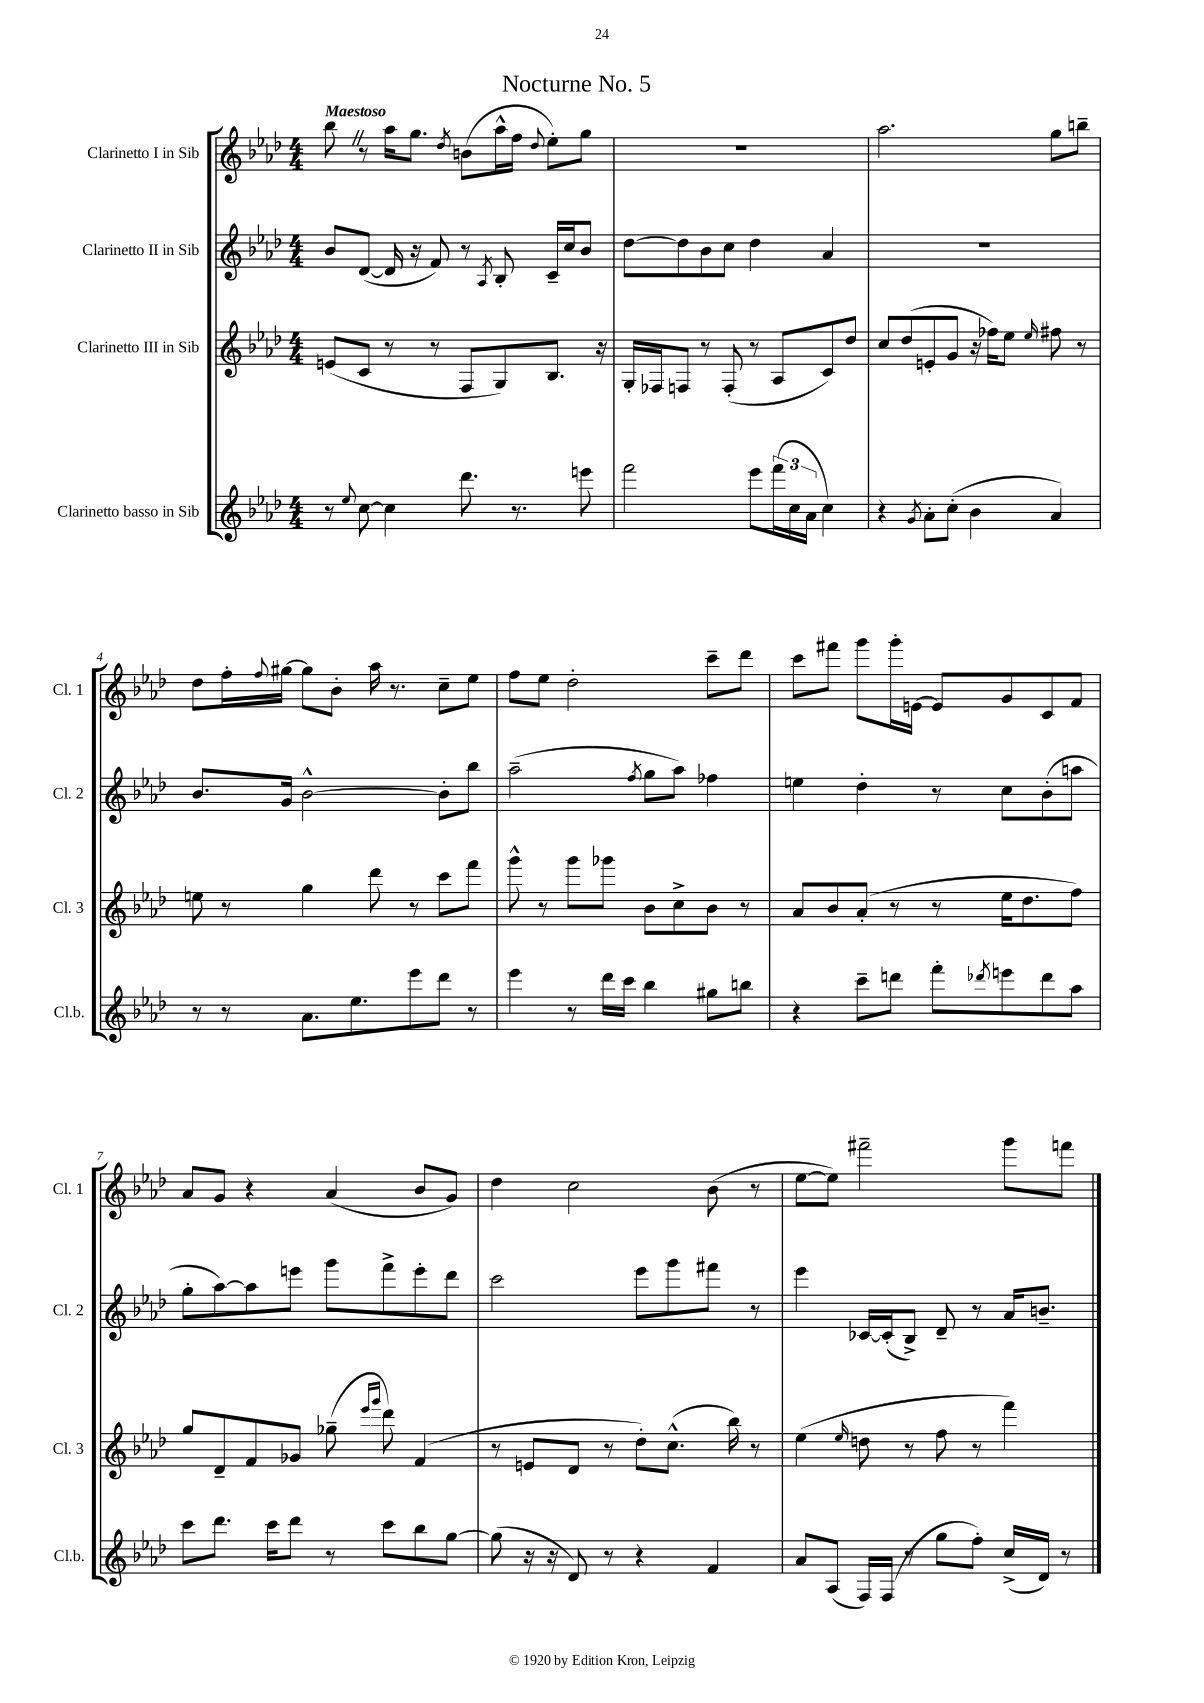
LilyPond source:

\header { title = "Nocturne No. 5" }
<<
\new StaffGroup <<
\new Staff = "s0" \with { instrumentName = "Clarinetto I in Sib" shortInstrumentName = "Cl. 1" } {
    \clef treble \key aes \major \numericTimeSignature \time 4/4 \tempo "Maestoso"
    bes''8 \once \override BreathingSign.text = \markup { \musicglyph "scripts.caesura.straight" } \breathe r8 aes''16 g''8. \acciaccatura { des''8 } b'8( aes''16-^ f''16 \appoggiatura { des''8 } ees''8-.) g''8 |
    R1 |
    aes''2. g''8 b''8-- |
    des''8 f''16-. \appoggiatura { f''8 } gis''16~ gis''8 bes'8-. aes''16 r8. c''8-- ees''8 |
    f''8 ees''8 des''2-. c'''8-- des'''8 |
    c'''8 fis'''8 g'''8 g'''16-. e'16~ e'8 g'8 c'8 f'8 |
    aes'8 g'8 r4 aes'4( bes'8 g'8) |
    des''4 c''2 bes'8( r8 |
    ees''8~ ees''8) fis'''2-- g'''8 f'''8 \bar "|." |
}
\new Staff = "s1" \with { instrumentName = "Clarinetto II in Sib" shortInstrumentName = "Cl. 2" } {
    \clef treble \key aes \major \numericTimeSignature \time 4/4
    bes'8 des'8~( des'16 r16 f'8) r8 \acciaccatura { aes8 } bes8-. c'16-- c''16 bes'8 |
    des''8~ des''8 bes'8 c''8 des''4 aes'4 |
    R1 |
    bes'8. g'16 bes'2~-^ bes'8-. bes''8 |
    aes''2--( \acciaccatura { f''8 } g''8 aes''8) fes''4 |
    e''4 des''4-. r8 c''8 bes'8-.( a''8 |
    g''8-. aes''8~) aes''8 e'''8 g'''8 f'''8-> e'''8-. des'''8 |
    c'''2 ees'''8 g'''8 fis'''8 r8 |
    ees'''4 ces'16~ ces'16-.( bes8->) des'8-- r8 aes'16 b'8.-- \bar "|." |
}
\new Staff = "s2" \with { instrumentName = "Clarinetto III in Sib" shortInstrumentName = "Cl. 3" } {
    \clef treble \key aes \major \numericTimeSignature \time 4/4
    e'8( c'8 r8 r8 f8 g8) bes8. r16 |
    g16-. fes16 f8 r8 f8-.( r8 aes8 c'8) des''8 |
    c''8 des''8( e'8-. g'8 r16 fes''16) ees''8 \grace { ees''16 } fis''8 r8 |
    e''8 r8 g''4 des'''8 r8 c'''8 f'''8 |
    g'''8-^ r8 g'''8 ges'''8 bes'8 c''8-> bes'8 r8 |
    aes'8 bes'8 aes'8-.( r8 r8 ees''16 des''8. f''8) |
    g''8 des'8-- f'8 ges'8 ges''8--( \grace { ees'''16 g'''16 } des'''8) f'4( |
    r8 e'8 des'8 r8 des''8-.) c''8.-^( bes''16) r8 |
    ees''4( \grace { ees''16 } d''8 r8 f''8 r8 f'''4) \bar "|." |
}
\new Staff = "s3" \with { instrumentName = "Clarinetto basso in Sib" shortInstrumentName = "Cl.b." } {
    \clef treble \key aes \major \numericTimeSignature \time 4/4
    r8 \appoggiatura { ees''8 } c''8~ c''4 des'''8. r8. e'''8 |
    f'''2 ees'''8 \tuplet 3/2 { f'''16( c''16 aes'16 } c''4) |
    r4 \acciaccatura { g'8 } aes'8-. c''8-.( bes'4 aes'4) |
    r8 r8 aes'8. ees''8. ees'''8 des'''8 r8 |
    ees'''4 r8 des'''16 c'''16 bes''4 gis''8 b''8 |
    r4 c'''8-- d'''8 f'''8-. \acciaccatura { des'''8 } e'''8 des'''8 aes''8 |
    c'''8 des'''8. c'''16 des'''8 r8 c'''8 bes''8 g''8~ |
    g''8( r16 r16 des'8) r8 r4 f'4 |
    aes'8 aes8( f16) f16( r8 g''8 f''8-.) c''16->( des'16) r8 \bar "|." |
}
>>
>>
